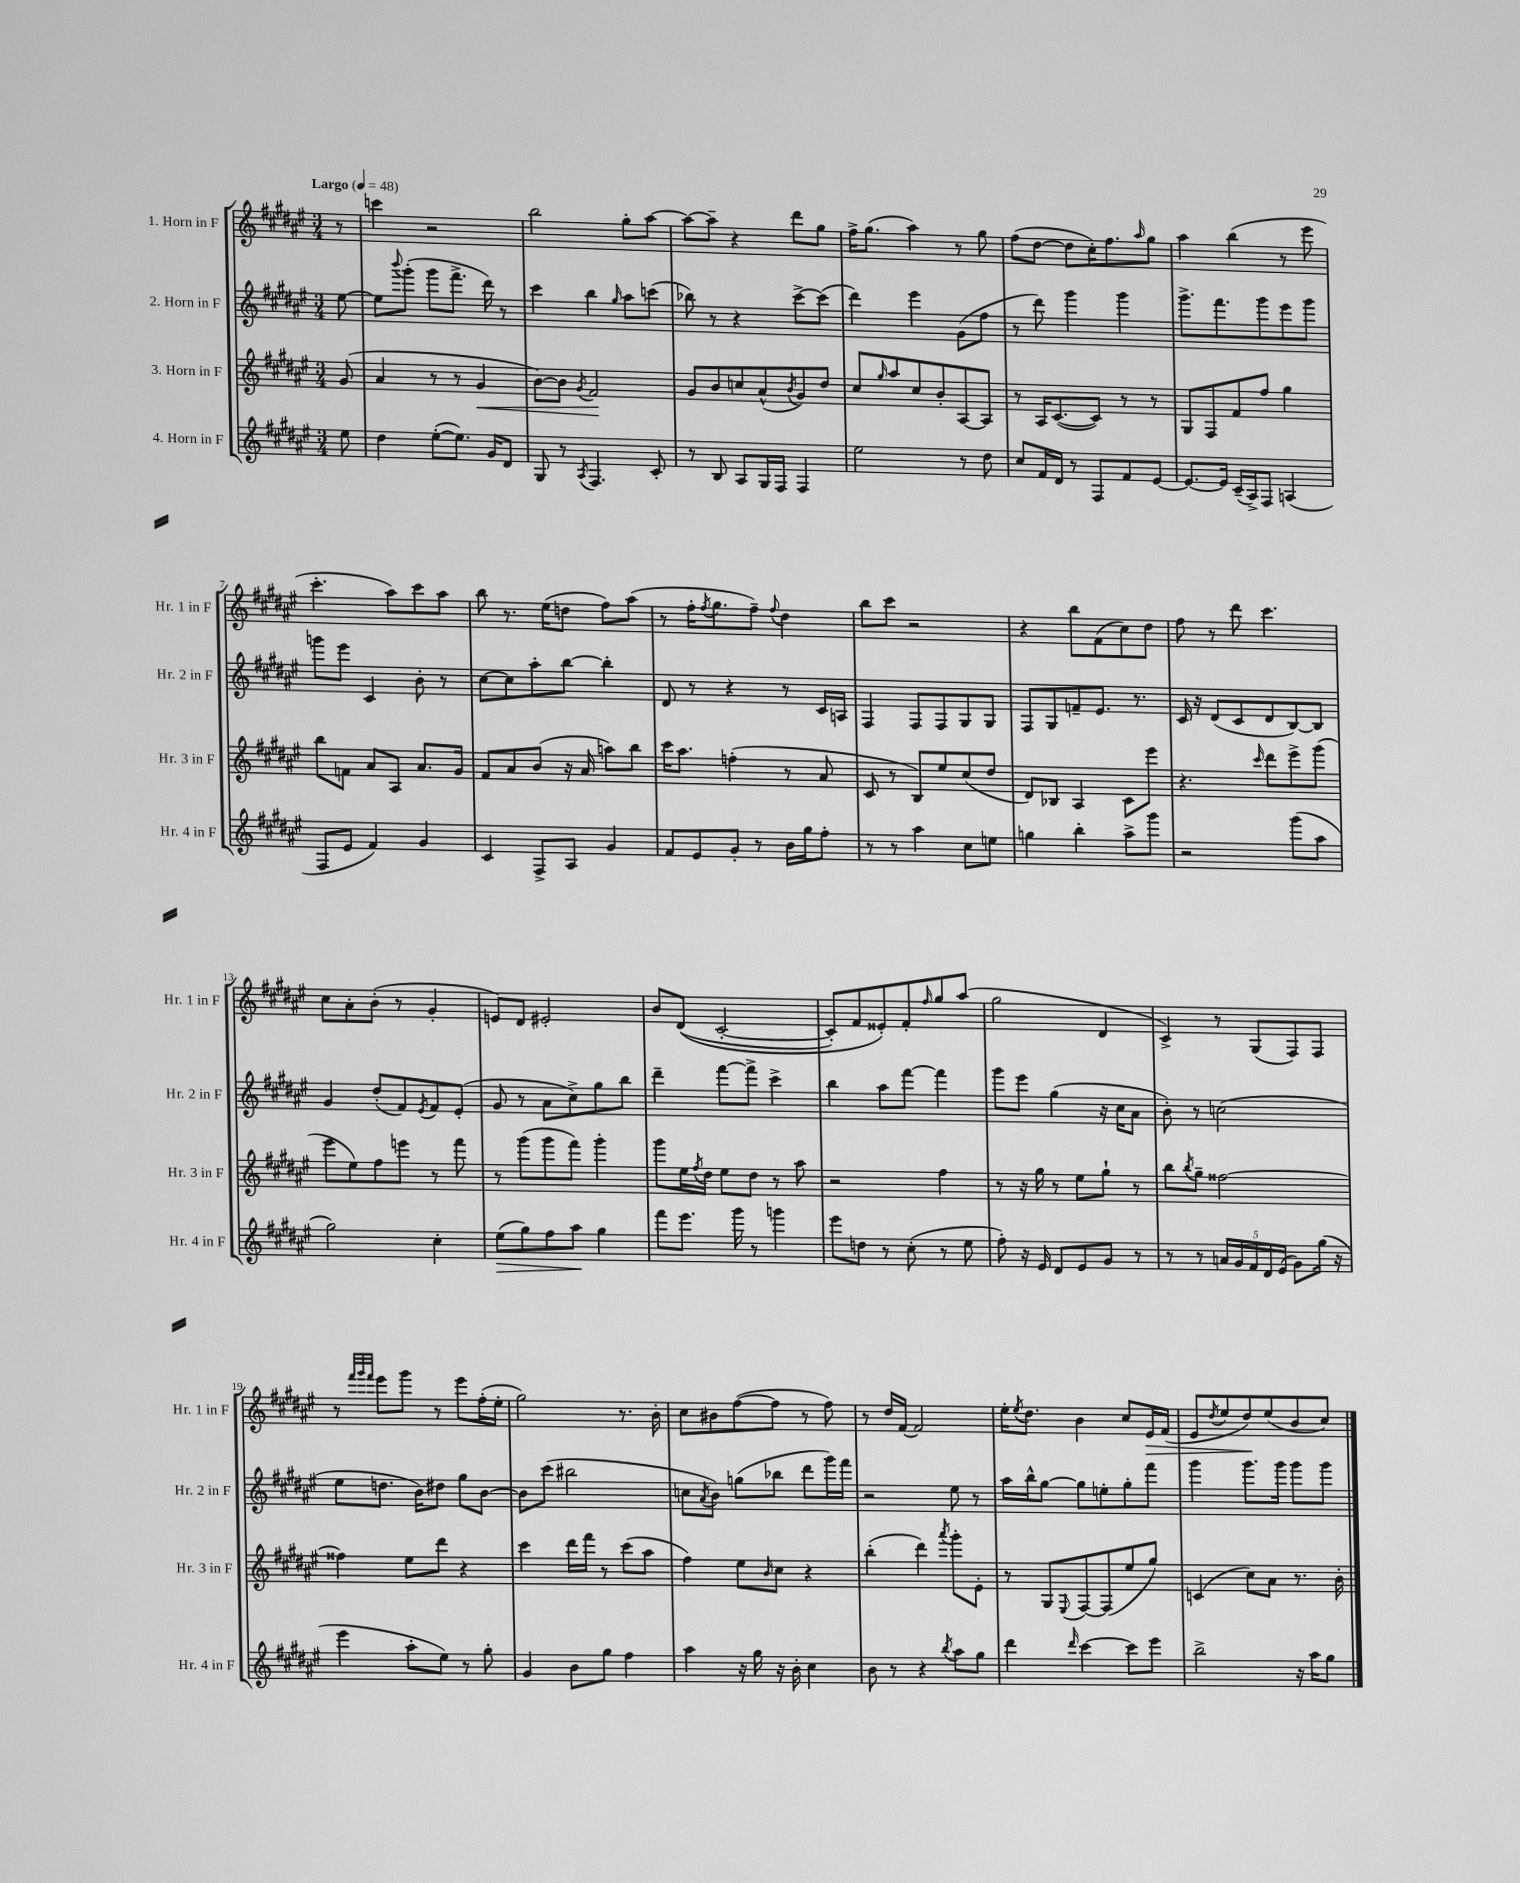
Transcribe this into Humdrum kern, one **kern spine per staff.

**kern	**dynam	**kern	**dynam	**kern	**kern	**dynam
*part4	*part4	*part3	*part3	*part2	*part1	*part1
*staff4	*staff4	*staff3	*staff3	*staff2	*staff1	*staff1
*I"4. Horn in F	*	*I"3. Horn in F	*	*I"2. Horn in F	*I"1. Horn in F	*
*I'Hr. 4 in F	*	*I'Hr. 3 in F	*	*I'Hr. 2 in F	*I'Hr. 1 in F	*
*clefG2	*	*clefG2	*	*clefG2	*clefG2	*
*k[f#c#g#d#a#e#]	*	*k[f#c#g#d#a#e#]	*	*k[f#c#g#d#a#e#]	*k[f#c#g#d#a#e#]	*
*M3/4	*	*M3/4	*	*M3/4	*M3/4	*
*MM48	*	*MM48	*	*MM48	*MM48	*
=	=	=	=	=	=	=
!	!	!	!	!	!LO:TX:a:B:t=Largo	!
8ee#\	.	(8g#/	.	[8ee#\	8r	.
=1	=1	=1	=1	=1	=1	=1
4dd#\	.	4a#/	.	8ee#\L]	4cccn\	.
.	.	.	.	8qqbbb/	.	.
.	.	.	.	(8ggg#'\J	.	.
([8ee#'\L	.	8r	.	8ggg#\L	2r	.
8.ee#\J])	.	8r	.	8.fff#^\J	.	.
!	!	!	!LO:HP:b	!	!	!
.	.	4g#/	<	.	.	.
16g#/KL	.	.	.	16ddd#\)	.	.
8d#/J	.	.	.	8r	.	.
=2	=2	=2	=2	=2	=2	=2
8G#/	.	[8b\L)	.	4ccc#\	2bb\	.
8r	.	8b\J]	.	.	.	.
8qA#/	.	8qg#/	.	.	.	.
4.F#/	.	2f#/	.	4bb\	.	.
.	.	.	.	16qqgg#/	.	.
.	.	.	.	8aa#\L	8gg#'\L	.
8c#'/	.	.	.	(8cccn\J	[8aa#\J	.
.	.	.	[	.	.	.
=3	=3	=3	=3	=3	=3	=3
8r	.	8g#/L	.	8bb-X\)	8aa#\L_	.
8B/	.	8b/	.	8r	8aa#~\J]	.
8A#/L	.	8ccn/	.	4r	4r	.
16G#/L	.	(8a#^^/	.	.	.	.
16F#/JJ	.	.	.	.	.	.
.	.	8qb/	.	.	.	.
4F#/	.	8g#/)	.	[8ccc#^\L	8ddd#\L	.
.	.	8dd#/J	.	(8ccc#\J]	8gg#\J	.
=4	=4	=4	=4	=4	=4	=4
2ee#\	.	8cc#/L	.	4ddd#\)	16ff#^\KL	.
.	.	.	.	.	(8.gg#\J	.
.	.	16qqgg#/	.	.	.	.
.	.	8aa#/	.	.	.	.
.	.	8cc#/	.	4eee#\	4aa#\)	.
.	.	8b'/	.	.	.	.
8r	.	[8A#/	.	(8g#\L	8r	.
8dd#\	.	8A#/J]	.	8ff#\J	8gg#\	.
=5	=5	=5	=5	=5	=5	=5
8cc#/L	.	8r	.	8r	(8ff#\L	.
16f#/L	.	16A#/KL	.	8ddd#\)	[8dd#\J	.
16d#/JJ	.	([8.c#/	.	.	.	.
8r	.	.	.	4ggg#\	8dd#\L]	.
8F#/L	.	8c#/J])	.	.	16cc#'\K)	.
.	.	.	.	.	8.ff#\	.
8f#/	.	8r	.	4ggg#\	.	.
.	.	.	.	.	16qqaa#/	.
[8e#/J	.	8r	.	.	8gg#\J	.
=6	=6	=6	=6	=6	=6	=6
8.e#/L_	.	8G#/L	.	8.ggg#^\L	4aa#\	.
.	.	8F#/	.	.	.	.
16e#/Jk]	.	.	.	8.fff#\	.	.
(16c#~/LL	.	8f#/	.	.	(4bb\	.
16A#^/J)	.	.	.	.	.	.
8F#/J	.	8ff#/J	.	8ggg#\	.	.
(4An/	.	4gg#\	.	8eee#\	8r	.
.	.	.	.	8ggg#\J	8eee#\	.
!!LO:LB:g=z
=7	=7	=7	=7	=7	=7	=7
8F#/L	.	8bb\L	.	8gggn\L	4.ccc#'\	.
8e#/J	.	8fn\J	.	8eee#\J	.	.
4f#/)	.	8a#/L	.	4c#/	.	.
.	.	8A#/J	.	.	8aa#\L)	.
4g#/	.	8.a#/L	.	8b'\	8ccc#\	.
.	.	.	.	8r	8aa#\J	.
.	.	16g#/Jk	.	.	.	.
=8	=8	=8	=8	=8	=8	=8
4c#/	.	8f#/L	.	[8cc#\L	8bb\	.
.	.	8a#/	.	8cc#\]	8.r	.
8F#^/L	.	(8b/J	.	8aa#'\	.	.
.	.	.	.	.	(16ee#\KL	.
8A#/J	.	16r	.	[8bb\J	8ddn\J	.
.	.	16a#/	.	.	.	.
4g#/	.	8aan\L)	.	4bb'\]	8ff#\L)	.
.	.	8bb\J	.	.	(8aa#\J	.
=9	=9	=9	=9	=9	=9	=9
8f#/L	.	16ccc#\KL	.	8d#/	8r	.
.	.	8.aa#\J	.	.	.	.
8e#/	.	.	.	8r	16ff#'\KL	.
.	.	.	.	.	8qff#/	.
.	.	.	.	.	8.gg#\	.
8g#'/J	.	(4ffn'\	.	4r	.	.
8r	.	.	.	.	8ff#~\J)	.
.	.	.	.	.	8qqff#/	.
16b\LL	.	8r	.	8r	4dd#\	.
16gg#\J	.	.	.	.	.	.
8ff#'\J	.	8a#/	.	16c#/LL	.	.
.	.	.	.	16An/JJ	.	.
=10	=10	=10	=10	=10	=10	=10
8r	.	8c#/	.	4F#/	8bb\L	.
8r	.	8r	.	.	8ccc#\J	.
4aa#\	.	8B/L)	.	8F#/L	2r	.
.	.	8ee#/	.	8F#/	.	.
8cc#\L	.	(8cc#/	.	8G#/	.	.
8een\J	.	8dd#/J	.	8G#/J	.	.
=11	=11	=11	=11	=11	=11	=11
4ggn\	.	8d#/L)	.	8F#/L	4r	.
.	.	8B-X/J	.	8G#/	.	.
4bb'\	.	4A#/	.	8fn~/	8bb\L	.
.	.	.	.	8.e#/J	(8f#\	.
8aa#^\L	.	8c#\L	.	.	8cc#\)	.
.	.	.	.	8.r	.	.
8ggg#\J	.	8eee#\J	.	.	8dd#\J	.
=12	=12	=12	=12	=12	=12	=12
2r	.	4.r	.	16c#/	8ff#\	.
.	.	.	.	16r	.	.
.	.	.	.	(8d#/L	8r	.
.	.	.	.	8c#/	8ddd#\	.
.	.	16qqccc#/	.	.	.	.
.	.	8ddd#\L	.	8d#/	4.ccc#\	.
(8ggg#\L	.	8eee#^\	.	[8B/)	.	.
8aa#\J	.	(8ggg#\J	.	8B/J]	.	.
!!LO:LB:g=z
=13	=13	=13	=13	=13	=13	=13
2gg#\)	.	8eee#\L	.	4g#/	8cc#\L	.
.	.	8ee#\)	.	.	8a#'\	.
.	.	8ff#\	.	(8dd#'/L	(8b'\J	.
.	.	8eeen\J	.	8f#/)	8r	.
.	.	.	.	8qe#/	.	.
4cc#'\	.	8r	.	8f#/	4g#'/	.
.	.	8fff#\	.	(8e#'/J	.	.
=14	=14	=14	=14	=14	=14	=14
!	!LO:HP:b	!	!	!	!	!
(8ee#\L	>	8r	.	8g#/	8en/L)	.
8gg#\)	.	(8ggg#\L	.	8r	8d#/J	.
8ff#\	.	8ggg#\	.	8a#\L	2e#X'/	.
8aa#\J	.	8fff#\J)	.	8cc#^\)	.	.
4gg#\	]	4ggg#'\	.	8gg#\	.	.
.	.	.	.	8bb\J	.	.
=15	=15	=15	=15	=15	=15	=15
8fff#\L	.	8ggg#\L	.	4ddd#~\	8b/L	.
8.eee#\J	.	16ee#\L	.	.	((8d#/J	.
.	.	8qff#/	.	.	.	.
.	.	16dd#\JJ	.	.	.	.
.	.	8ee#\L	.	[8fff#\L	[2c#'/	.
16ggg#\	.	.	.	.	.	.
8r	.	8dd#\J	.	8fff#^\J]	.	.
4gggn\	.	8r	.	4ccc#^\	.	.
.	.	8aa#\	.	.	.	.
=16	=16	=16	=16	=16	=16	=16
8eee#\L	.	2r	.	4bb\	8c#'/L])	.
8ddn\J	.	.	.	.	8f#/	.
8r	.	.	.	8aa#\L	8e##X'/)	.
(8cc#'\	.	.	.	[8fff#\J	8f#'/	.
.	.	.	.	.	16qqff#/	.
8r	.	4ff#\	.	4fff#\]	8gg#/	.
8ee#\	.	.	.	.	(8aa#/J	.
=17	=17	=17	=17	=17	=17	=17
8ff#'\)	.	8r	.	8ggg#\L	2gg#\	.
16r	.	16r	.	8eee#\J	.	.
16e#/	.	16gg#\	.	.	.	.
8d#/L	.	8r	.	(4gg#\	.	.
8e#/	.	8ee#\L	.	.	.	.
8g#/J	.	8gg#`\J	.	16r	4d#/	.
.	.	.	.	16cc#\KL	.	.
8r	.	8r	.	8a#\J	.	.
=18	=18	=18	=18	=18	=18	=18
8r	.	8bb\L	.	8b'\)	4c#^/)	.
.	.	8qbb/	.	.	.	.
8r	.	8gg#~\J	.	8r	.	.
20an/LL	.	[2ff##X\	.	(2ccn\	8r	.
20g#/	.	.	.	.	.	.
20f#/	.	.	.	.	.	.
.	.	.	.	.	(8G#/L	.
20d#/	.	.	.	.	.	.
(20e#/JJ	.	.	.	.	.	.
8g#\L)	.	.	.	.	8F#/)	.
(16gg#\Jk	.	.	.	.	8F#/J	.
16r	.	.	.	.	.	.
!!LO:LB:g=z
=19	=19	=19	=19	=19	=19	=19
4eee#\	.	4ff##X\]	.	8ee#\L	8r	.
.	.	.	.	.	32qqfff#/LLL	.
.	.	.	.	.	32qqggg#/	.
.	.	.	.	.	32qqfff#/JJJ	.
.	.	.	.	8.ddn\J	8eee#\L	.
8aa#'\L	.	8ee#\L	.	.	8ggg#\J	.
.	.	.	.	16b\KL)	.	.
8ee#\J)	.	8ddd#\J	.	8dd#X\J	8r	.
8r	.	4r	.	8gg#\L	8eee#\L	.
8gg#'\	.	.	.	[8b\J	(16ff#'\L	.
.	.	.	.	.	16ee#'\JJ	.
=20	=20	=20	=20	=20	=20	=20
4g#/	.	4ccc#\	.	8b\L]	2gg#\)	.
.	.	.	.	(8ccc#\J	.	.
8b\L	.	16ddd#\LL	.	2bb#X\	.	.
.	.	16fff#\JJ	.	.	.	.
8gg#\J	.	8r	.	.	.	.
4ff#\	.	(8ccc#\L	.	.	8.r	.
.	.	8aa#\J	.	.	.	.
.	.	.	.	.	16b'\	.
=21	=21	=21	=21	=21	=21	=21
4aa#\	.	4ff#\)	.	8ccn\L	8cc#\L	.
.	.	.	.	8qa#/	.	.
.	.	.	.	8b\J)	8b#X\	.
16r	.	8ee#\L	.	(8ggn\L	([8ff#\	.
16gg#\	.	.	.	.	.	.
.	.	16qqb/	.	.	.	.
16r	.	8cc#\J	.	8bb-X\J	8ff#\J]	.
16b'\	.	.	.	.	.	.
4cc#\	.	4r	.	8ddd#\L	8r	.
.	.	.	.	16ggg#\L)	8ff#\)	.
.	.	.	.	16fff#\JJ	.	.
=22	=22	=22	=22	=22	=22	=22
8b\	.	(4bb'\	.	2r	8r	.
8r	.	.	.	.	16dd#/LL	.
.	.	.	.	.	[16f#/JJ	.
4r	.	4ddd#\)	.	.	2f#/]	.
8qbb/	.	8qaaa#/	.	.	.	.
8aa#\L	.	8ggg#'\L	.	8ee#\	.	.
8gg#\J	.	8e#'\J	.	8r	.	.
=23	=23	=23	=23	=23	=23	=23
4ddd#\	.	8r	.	16aa#\LL	16ee#'\KL	.
.	.	.	.	.	8qee#/	.
.	.	.	.	16bb^^\J	8.dd#\J	.
.	.	8G#/L	.	[8gg#\J	.	.
16qqddd#/	.	8qqE#/	.	.	.	.
[4ccc#\	.	[8F#/	.	8gg#\L]	4b\	.
.	.	(8F#/]	.	8een'\	.	.
8ccc#\L]	.	8ee#/	.	8gg#'\	8cc#/L	.
!	!	!	!	!	!	!LO:HP:b
8eee#\J	.	8gg#/J)	.	8fff#\J	16e#/L	>
.	.	.	.	.	(16f#/JJ	.
=24	=24	=24	=24	=24	=24	=24
2bb^\	.	(4cn/	.	4ggg#\	8e#/L	.
.	.	.	.	.	8qdd#/	.
.	.	.	.	.	8ee#/	.
.	.	8cc#\L)	.	8.ggg#\L	8dd#/)	.
.	.	8a#\J	.	.	(8ee#/	]
.	.	.	.	16ggg#\Jk	.	.
16r	.	8.r	.	8ggg#\L	8b/	.
16aa#\KL	.	.	.	.	.	.
8gg#\J	.	.	.	8ggg#\J	8cc#/J)	.
.	.	16b'\	.	.	.	.
==	==	==	==	==	==	==
*-	*-	*-	*-	*-	*-	*-
